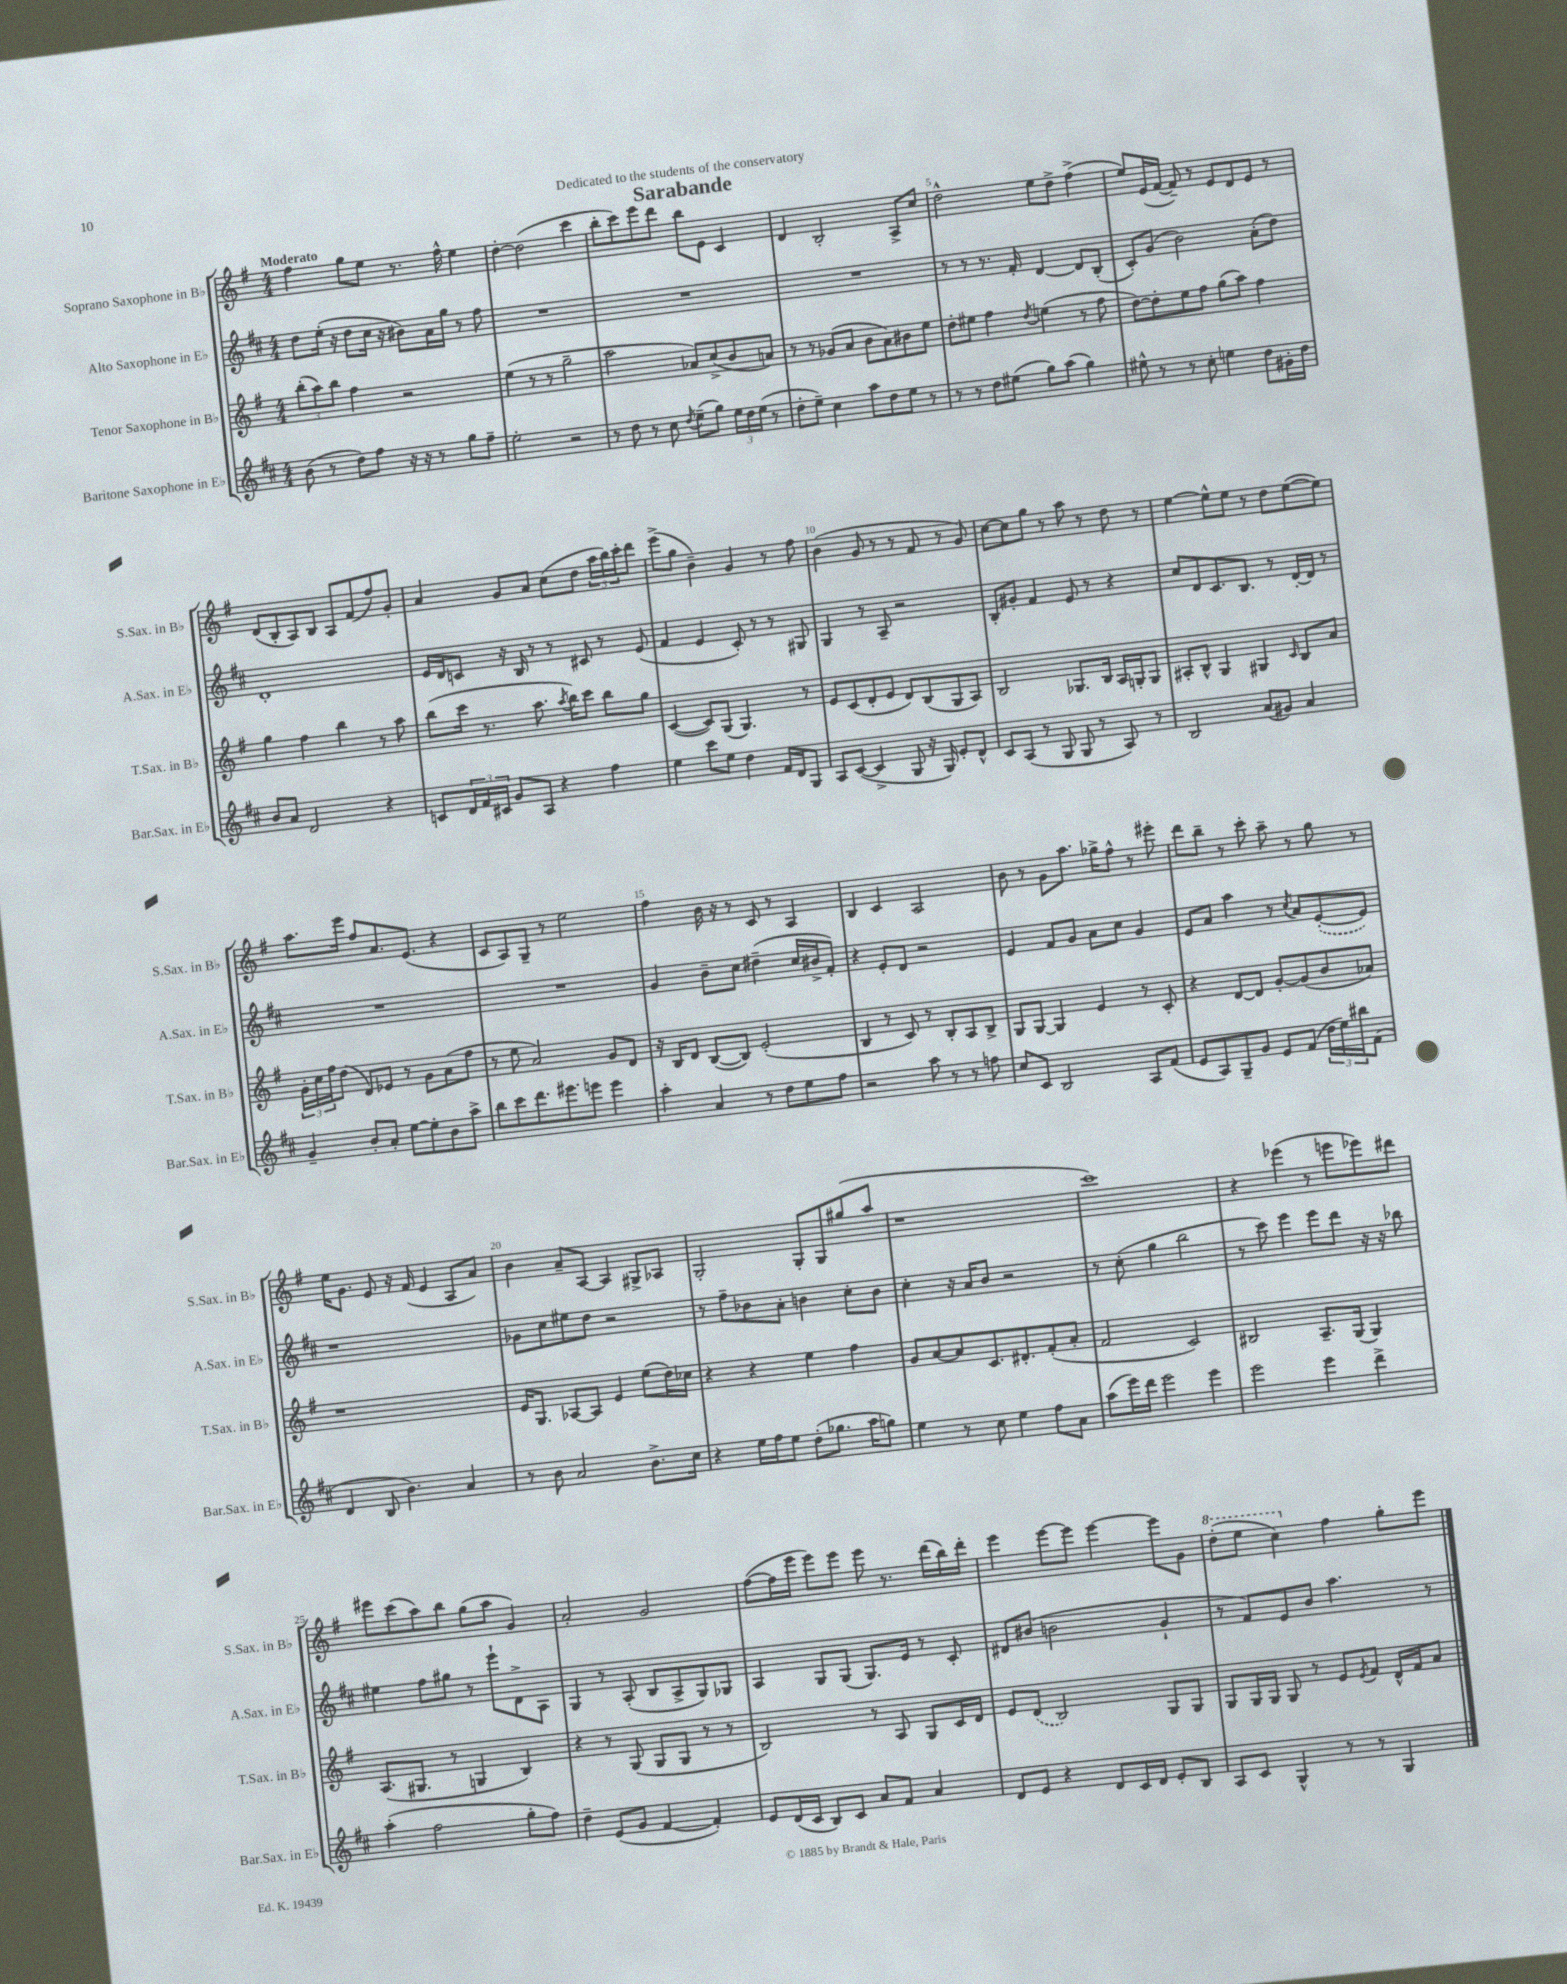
\header { title = "Sarabande" dedication = "Dedicated to the students of the conservatory" }
<<
\new StaffGroup <<
\new Staff = "s0" \with { instrumentName = "Soprano Saxophone in Bb" shortInstrumentName = "S.Sax. in Bb" } {
    \clef treble \key g \major \numericTimeSignature \time 4/4 \tempo "Moderato"
    fis''4 g''8 e''8 r8. fis''16-^ e''4 |
    d''4~-. d''2( c'''4 |
    b''8-. c'''8) e'''8 d'''8 b''8 e'8 c'4 |
    d'4 b2-. a8-> c''8 |
    d''2-^ e''8 d''8-> fis''4->( |
    e''8) e'16( fis'16~ fis'8--) r8 e'8 d'8 e'8 r8 |
    d'8( b8-. a8) b8 a8 fis'8( fis''8) g'8-. |
    a'4 g'8 a'8 c''8( d''8 \tuplet 3/2 { a''16 b''16) c'''16-. } d'''8 |
    e'''8->( g''8 b'4--) g'4 r8 fis''8 |
    b'4( g'8 r8 r8 fis'8 r8 g'8) |
    c''8~ c''8 g''8 r8 a''8 r8 d''8 r8 |
    e''4~ e''8-^ e''8 r8 d''8 e''8~( e''8) |
    a''8. e'''16 fis''8 a'8. e'8.( r4 |
    c'8 a8) g8-- r8 e''2 |
    fis''4 b'16 r16 r8 c'8 r8 a4 |
    b4 c'4 a2 |
    b'8 r8 g'8 a''8. ges''16-> fis''8-^ r8 eis'''8-. |
    d'''8 b''8-- r8 c'''8-. a''8-- r8 g''8 r8 |
    e''16 g'8. e'8 r16 fis'16( e'4 a8 a'8) |
    b'4 a'8-- a8~ a4 gis8-> aes8 |
    g2-. g8-. g8 gis''8( a''8 |
    r1 |
    c'''1) |
    r4 ees'''4( r8 e'''8 ees'''8) dis'''8 |
    eis'''8 c'''8( a''8) b''8 g''8( a''8 g'4) |
    a'2-. g'2 |
    fis''8~( fis''16 e'''16 e'''8) e'''8 e'''8 r8. d'''16( b''16) d'''16-. |
    e'''4 e'''8~ e'''8 e'''4~ e'''8 g'8 |
    \ottava #1 d'''8-.( e'''8 c'''4) \ottava #0 fis''4 g''8-. e'''8 \bar "|." |
}
\new Staff = "s1" \with { instrumentName = "Alto Saxophone in Eb" shortInstrumentName = "A.Sax. in Eb" } {
    \clef treble \key d \major \numericTimeSignature \time 4/4
    d''8 e''16-.( r16 d''8 cis''16 r16 bis'8) a'16 g''16 r8 fis''8 |
    R1 |
    R1 |
    R1 |
    r8 r8 r8. fis'16-. d'4~ d'8 b8-.( |
    cis'8-.) g'8( b'2) a'8-.( d''8) |
    d'1-. |
    e'16 d'16 c'8 r16 b16 r8 r8 cis'8 r8 e'8( |
    fis'4 e'4 cis'8-.) r8 r8 gis8 |
    g4 r8 a8-- r2 |
    b8-. gis'8-. fis'4 e'8 r8 r4 |
    cis''8 d'8 cis'8. b8. r8 d'16~-. d'16 r8 |
    R1 |
    R1 |
    g'4 b'8-- cis''8 dis''4--( cis''16 bis'16-> fis'8-.) |
    r4 e'8-. d'8 r2 |
    e'4 fis'8 g'8 a'8 cis''8 g'4 |
    e'8 a'8 a''4 r8 \acciaccatura { cis''8 } a'8 \once \slurDashed e'8~-.( e'8) |
    r1 |
    ges'8 cis''8 eis''8 d''8 r2 |
    r8 fis''8-- bes'8 a'8-. b'4 cis''8-. b'8 |
    cis''4-. r16 a'16 b'8 r2 |
    r8 cis''8-.( g''4 b''2 |
    r8 cis'''8) e'''4 e'''8 d'''8 r16 r16 bes''8 |
    eis''4 fis''8 gis''8 r8 e'''8-! d'8-> a8 |
    g4 r8 a8-.( b8 a8-> g8) ges8 |
    a4 g8 g8( g8.) e'16 r8 cis'8-. |
    dis'8 bis'8( b'2 g'4-! |
    r8 fis'8) e'8 b'8 a''4. r8 \bar "|." |
}
\new Staff = "s2" \with { instrumentName = "Tenor Saxophone in Bb" shortInstrumentName = "T.Sax. in Bb" } {
    \clef treble \key g \major \numericTimeSignature \time 4/4
    \tuplet 3/2 { b''8-.( a''8) b''8 } fis''4 r2 |
    e''4( r8 r8 g''2-- |
    a''2 aes'8) c''8->( b'8 a'8) |
    r8 r8 ges'8( a'8 b'8 a'8) bis'8 e''8 |
    d''8-. eis''8 fis''4 \acciaccatura { d''8 } e''4( r8 fis''8 |
    d''8~) d''8-. e''8 fis''8 g''8( a''8) fis''4 |
    g''4 fis''4 b''4 r8 a''8 |
    b''8( c'''16 r8. a''8. \acciaccatura { a''8 } b''16) c'''8 b''8 g''8 |
    c'4~( c'8) g8( g4.) r8 |
    e'8 c'8( d'8-. e'8 d'8) b8( g8 a8) |
    b2 ges8. b16 a16 g16-. g8 |
    ais8-. b8-^ g4 gis4 \grace { c'16 } b8 a'8 |
    \tuplet 3/2 { g'16-. c''16 fis''16 } d''8( d'8) ees'8 r8 g'8 a'8( fis''8 |
    r8 e''8 a'2) g'8 d'8 |
    r16 b16 d'8 b8~( b8) e'2-.( |
    b4 r8 c'8) r8 b8-. a8 b8-> |
    g8 g8~ g4 e'4 r8 c'8-. |
    r4 d'8~ d'8 g'8~-. g'8( b'8 aes'8) |
    r1 |
    e'16 g8. aes8~ aes8 e'4 e''8( d''16) ces''16 |
    r4 r4 e''4 fis''4 |
    g'8 a'8~ a'8 c'8. dis'8.-. fis'8-.( a'8-. |
    fis'2 c'2) |
    bis2 a8.-- g16( g4) |
    a8.( gis8. r8 g4 b4) |
    r4 r8 g8( g8 g8 r8 r8 |
    b2) r8 a8 g8 c'16 d'16 |
    e'8 \once \slurDashed d'8( b2) g8 g8 |
    g8 g16 g16 g8 r8 e'8 \acciaccatura { e'8 } fis'8 d'16-^ fis'16 a'8 \bar "|." |
}
\new Staff = "s3" \with { instrumentName = "Baritone Saxophone in Eb" shortInstrumentName = "Bar.Sax. in Eb" } {
    \clef treble \key d \major \numericTimeSignature \time 4/4
    b'8( r8 d''8) fis''8 r16 r16 r8 g''8 fis''8-- |
    e''2-. r2 |
    r8 d''8 r8 cis''8 \acciaccatura { d''8 } e''8--( g''8) \tuplet 3/2 { e''16 d''16 e''16( } r8 |
    d''8-. e''8--) cis''4 a''8 d''8 e''8 r8 |
    r8 r8 d''8 eis''8( g''8) a''8( g''4) |
    eis''8-^ r8 r8 cis''8-. e''4 d''8 gis'16-. d''16 |
    b'8 a'8 d'2 r4 |
    c'8 \tuplet 3/2 { d'16 fis'16 cis'16 } g'8 a8 r4 fis''4 |
    e''4 cis'''8 e''8 d''4 fis'16 d'16 g8 |
    a8 cis'8~( cis'4-> g8 r16 g16) e'8-. d'8-^ |
    cis'8 a8( r8 g8 g8 r8 a8) r8 |
    b2 a'8( gis'8) a'4 |
    g'4-- b'8-. a'8-. e''8~ e''8-. b'8 a''8-> |
    b''8 cis'''8 d'''8. eis'''8. e'''8 e'''4 |
    a''4-. a'4 r8 d''8 e''8 fis''8 |
    r2 a''8 r8 r8 f''8 |
    cis''8 cis'8 b2 a8 fis'8( |
    e'8 a8) g8-- g'8 e'8 fis'8( \tuplet 3/2 { d''16 e''16) bis''16 } fis'8( |
    d'4 b8 b'4.) a'4 |
    r8 b'8 a'2 b'8.-> cis''16 |
    r4 e''16 fis''16 e''8 d''8-.( ges''8. a''16 g''8) |
    e''4 r8 cis''8 e''4 fis''8 a'8 |
    a''8( e'''16) d'''16 e'''2 e'''4 |
    e'''2 e'''4 d'''4-> |
    a''4-.( fis''2 g''8-. fis''8) |
    d''4-- e'8( g'8 fis'4~ fis'4-.) |
    e'8 d'16( cis'16 b8) cis'8 a'8 fis'8 a'4 |
    d'8 e'8 r4 d'8 cis'16 d'16 e'8-. b8 |
    a8 cis'8 g4-^ r8 r8 g4 \bar "|." |
}
>>
>>
\layout { \context { \Score \override BarNumber.break-visibility = ##(#f #t #t) barNumberVisibility = #(every-nth-bar-number-visible 5) } }
